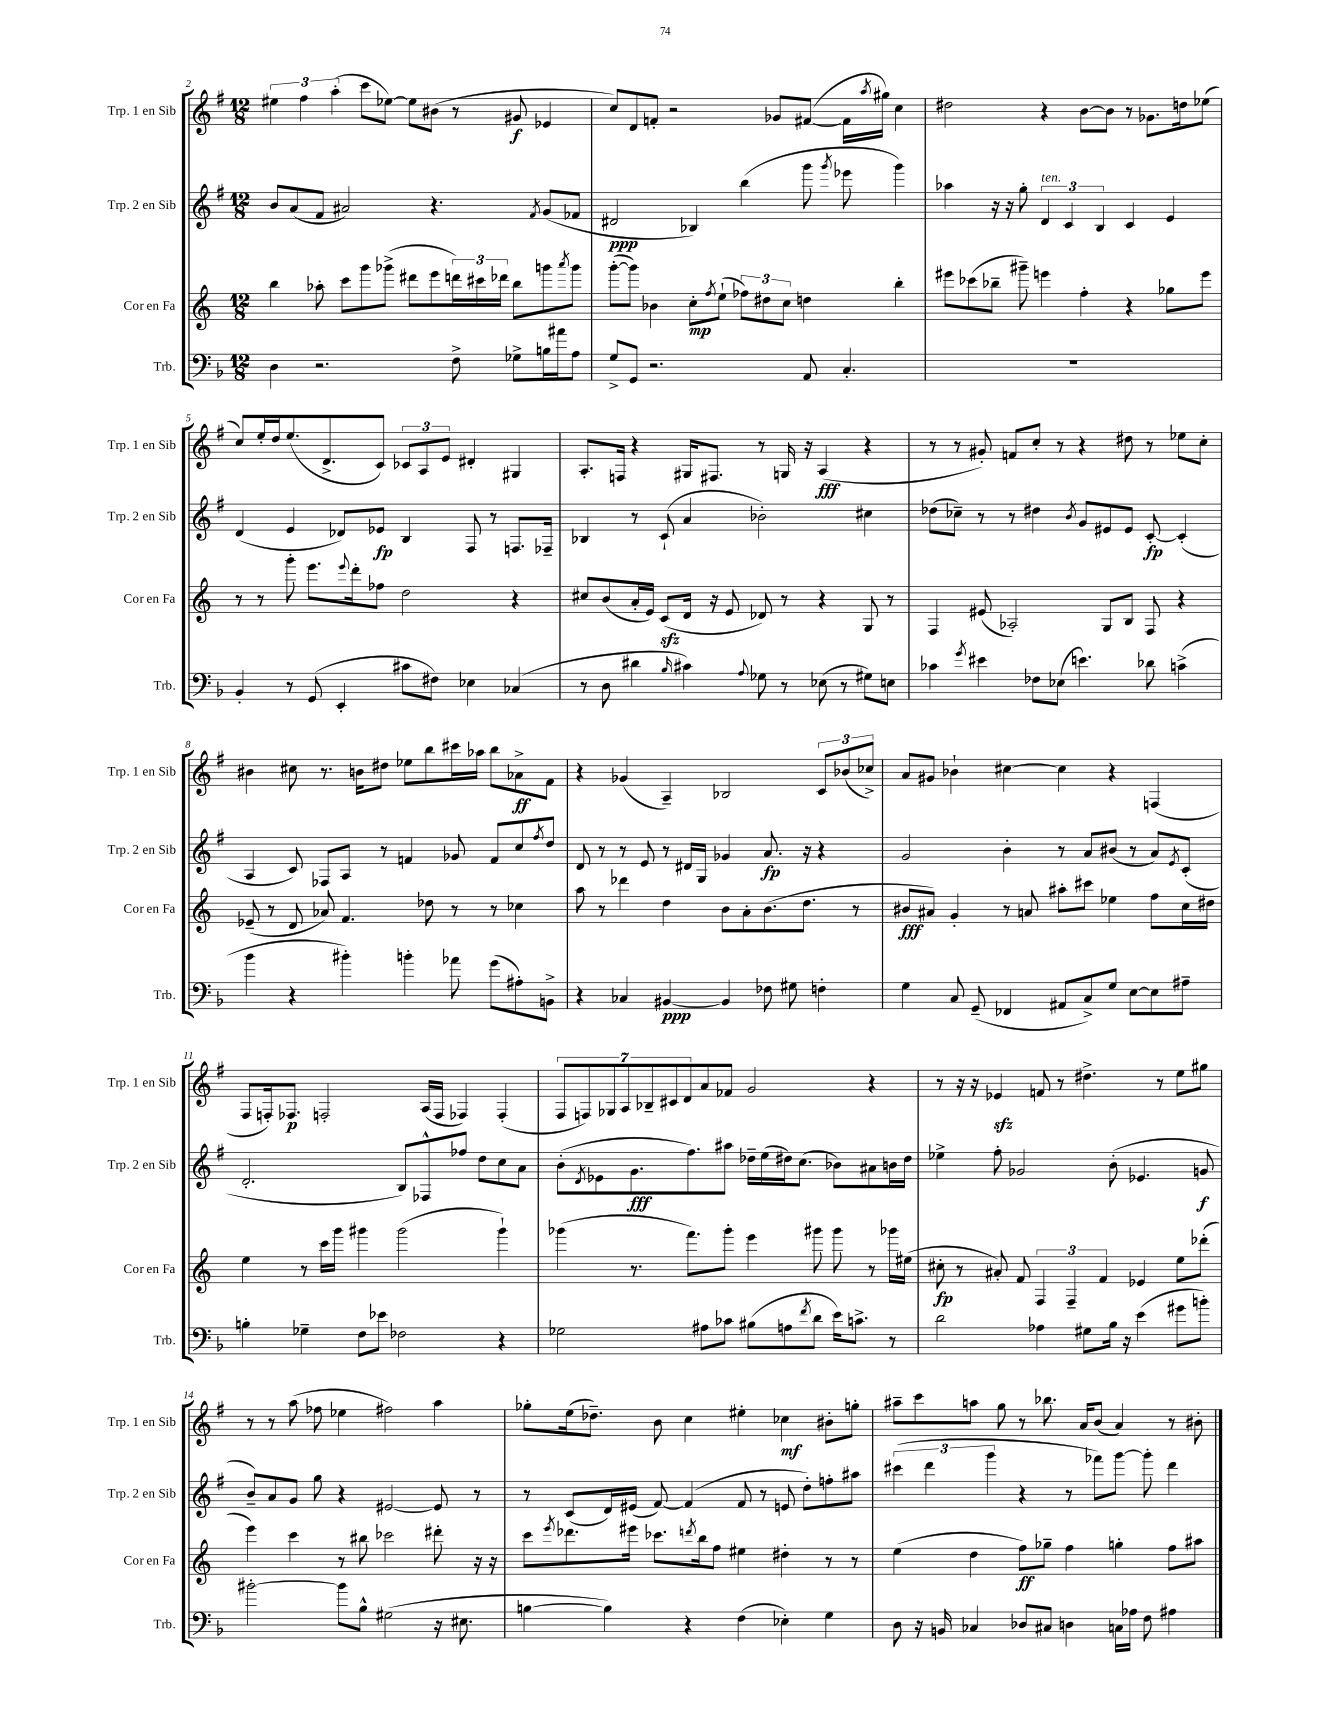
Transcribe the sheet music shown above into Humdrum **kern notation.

**kern	**dynam	**kern	**dynam	**kern	**dynam	**kern	**dynam
*part4	*part4	*part3	*part3	*part2	*part2	*part1	*part1
*staff4	*staff4	*staff3	*staff3	*staff2	*staff2	*staff1	*staff1
*I"Trb.	*	*I"Cor en Fa	*	*I"Trp. 2 en Sib	*	*I"Trp. 1 en Sib	*
*I'Trb.	*	*I'Cor en Fa	*	*I'Trp. 2 en Sib	*	*I'Trp. 1 en Sib	*
*clefF4	*	*clefG2	*	*clefG2	*	*clefG2	*
*k[b-]	*	*k[]	*	*k[f#]	*	*k[f#]	*
*M12/8	*	*M12/8	*	*M12/8	*	*M12/8	*
=2	=2	=2	=2	=2	=2	=2	=2
4D\	.	4bb\	.	8b/L	.	6ee#X\	.
.	.	.	.	(8a/	.	.	.
.	.	.	.	.	.	6ff#\	.
2.r	.	8aa-X'\	.	8f#/J	.	.	.
.	.	.	.	.	.	(6aa'\	.
.	.	8ccc\L	.	2a#X/)	.	.	.
.	.	8ggg\	.	.	.	8ccc\L	.
.	.	(8ggg-X^\J	.	.	.	[8ee-X\J)	.
.	.	8ddd#X\L	.	.	.	8ee-\L]	.
.	.	8eee\	.	4.r	.	(8b#X\J	.
8F^\	.	24dddn\L)	.	.	.	8r	.
.	.	24ccc#X\	.	.	.	.	.
.	.	24ddd-X\JJ	.	.	.	.	.
8G-X^\L	.	8bb\L	.	.	.	8g#X/	f
.	.	.	.	8qf#/	.	.	.
16Bn\L	.	8gggn\	.	(8g/L	.	4e-X/	.
16a#X\J	.	.	.	.	.	.	.
.	.	8qaaa/	.	.	.	.	.
8A\J	.	8ggg\J	.	8f-X/J	.	.	.
=3	=3	=3	=3	=3	=3	=3	=3
8G^/L	.	([8ggg'\L	.	2d#X/	ppp	8cc/L)	.
8GG/J	.	8ggg\J])	.	.	.	8d/	.
2.r	.	4b-X\	.	.	.	8fn'/J	.
.	.	.	.	.	.	2r	.
.	.	8cc'\L	mp	4B-X/)	.	.	.
.	.	8qff/	.	.	.	.	.
.	.	(8ee`\J	.	.	.	.	.
.	.	12ff-X\L)	.	(4bb\	.	.	.
.	.	12dd#X\	.	.	.	.	.
.	.	.	.	.	.	8g-X/L	.
.	.	12cc\J	.	.	.	.	.
8AA/	.	4ddn\	.	8ggg\	.	([8f#X/J	.
.	.	.	.	8qggg/	.	.	.
4.C'/	.	.	.	8eee-X\	.	16f#\LL]	.
.	.	.	.	.	.	8qaa/	.
.	.	.	.	.	.	16gg#X\JJ)	.
.	.	4bb'\	.	4ggg\)	.	4cc\	.
=4	=4	=4	=4	=4	=4	=4	=4
1.r	.	8eee#X\L	.	4aa-X\	.	2dd#X\	.
.	.	(8ccc-X\	.	.	.	.	.
.	.	8bb-X~\J	.	16r	.	.	.
.	.	.	.	16r	.	.	.
.	.	8ggg#X~\)	.	8gg'\	.	.	.
!	!	!	!	!LO:TX:a:i:t=ten.	!	!	!
.	.	4eeen\	.	6d/	.	4r	.
.	.	.	.	6c/	.	.	.
.	.	4ff'\	.	.	.	[8b\L	.
.	.	.	.	6B/	.	.	.
.	.	.	.	.	.	8b\J]	.
.	.	4r	.	4c/	.	8r	.
.	.	.	.	.	.	8.g-X\L	.
.	.	8gg-X\L	.	4e/	.	.	.
.	.	.	.	.	.	16ddn\k	.
.	.	8eee\J	.	.	.	(8ee-X\J	.
!!LO:LB:g=z
=5	=5	=5	=5	=5	=5	=5	=5
4BB-'/	.	8r	.	(4d/	.	8cc/L)	.
.	.	8r	.	.	.	16ee'/L	.
.	.	.	.	.	.	16dd/J	.
8r	.	8ggg'\	.	4e/	.	(8.ee/	.
(8GG/	.	8.eee\L	.	.	.	.	.
.	.	.	.	.	.	8.d^/	.
4EE'/	.	.	.	8d-X/L)	.	.	.
.	.	8qqeee/	.	.	.	.	.
.	.	16ddd'\k	.	.	.	.	.
.	.	8ff-X\J	.	8e-X/J	fp	8c/J)	.
8c#X\L	.	2dd\	.	4B/	.	12c-X/L	.
.	.	.	.	.	.	12A/	.
8F#X\J)	.	.	.	.	.	.	.
.	.	.	.	.	.	12e/J	.
4E-X\	.	.	.	8F#/	.	4d#X'/	.
.	.	.	.	8r	.	.	.
(4C-X/	.	4r	.	8.Fn/L	.	4G#X/	.
.	.	.	.	16F-X~/Jk	.	.	.
=6	=6	=6	=6	=6	=6	=6	=6
8r	.	8cc#X/L	.	4B-X/	.	8.A'/L	.
8D\	.	(8b/	.	.	.	.	.
.	.	.	.	.	.	16Fn/Jk	.
4d#X\	.	16a'/L	.	8r	.	4r	.
.	.	16e/JJ)	.	.	.	.	.
.	.	(8czz/L	.	(8c`/	.	.	.
16qqB-/	.	.	.	.	.	.	.
4c#X\)	.	16d/Jk	.	4a/	.	16G#X/KL	.
.	.	16r	.	.	.	8.F#X/J	.
.	.	8e/	.	.	.	.	.
8qqA/	.	.	.	.	.	.	.
8G-X\	.	8d-X/)	.	2b-X'\)	.	8r	.
8r	.	8r	.	.	.	16Gn/	.
.	.	.	.	.	.	16r	.
(8E-X\	.	4r	.	.	.	(4A/	fff
8r	.	.	.	.	.	.	.
8G#X\L)	.	8G/	.	4cc#X\	.	4r	.
8En\J	.	8r	.	.	.	.	.
=7	=7	=7	=7	=7	=7	=7	=7
4c-X\	.	4F/	.	(8dd-X\L	.	8r	.
.	.	.	.	8cc-X~\J)	.	8r	.
8qg/	.	.	.	.	.	.	.
4e#X\	.	(8e#X/	.	8r	.	8g#X'/)	.
.	.	2A-X'/)	.	8r	.	8fn/L	.
8F-X\L	.	.	.	4dd#X\	.	8cc'/J	.
(8E-X\J	.	.	.	.	.	8r	.
.	.	.	.	8qb/	.	.	.
4.en\)	.	.	.	8g/L	.	4r	.
.	.	8G/L	.	8e#X/	.	.	.
.	.	8B/J	.	8e#/J	.	8dd#X\	.
8d-X\	.	8F/	.	[8c'/	fp	8r	.
(4cn^\	.	4r	.	(4c'/]	.	8ee-X\L	.
.	.	.	.	.	.	8cc'\J	.
!!LO:LB:g=z
=8	=8	=8	=8	=8	=8	=8	=8
4b-\	.	(8e-X~/	.	4A/	.	4b#X\	.
.	.	8r	.	.	.	.	.
4r	.	8d/	.	8c/)	.	8cc#X\	.
.	.	8a-X/)	.	8F-X/L	.	8.r	.
4b#X'\)	.	4.f/	.	8A/J	.	.	.
.	.	.	.	.	.	16bn\KL	.
.	.	.	.	8r	.	8dd#X\J	.
4bn'\	.	.	.	4fn/	.	8ee-X\L	.
.	.	8dd-X\	.	.	.	8bb\	.
8a-X\	.	8r	.	8g-X/	.	16ccc#X\L	.
.	.	.	.	.	.	16aa-X\JJ	.
(8g\L	.	8r	.	8f/L	.	8bb\L	.
8A#X'\)	.	4cc-X\	.	8cc/	.	8a-X^\	ff
.	.	.	.	8qff#/	.	.	.
8BBn^\J	.	.	.	8dd/J	.	8f#\J	.
=9	=9	=9	=9	=9	=9	=9	=9
4r	.	8aa\	.	8d/	.	4r	.
.	.	8r	.	8r	.	.	.
4C-X/	.	4ddd-X\	.	8r	.	(4g-X/	.
.	.	.	.	8e/	.	.	.
[4BB#X/	ppp	4dd\	.	8r	.	4A~/)	.
.	.	.	.	16d#X/LL	.	.	.
.	.	.	.	16G/JJ	.	.	.
4BB#/]	.	8b\L	.	4g-X/	.	2B-X/	.
.	.	8a'\	.	.	.	.	.
8F-X\	.	(8.b\	.	8.a/	fp	.	.
8G#X\	.	.	.	.	.	.	.
.	.	8.dd\J	.	16r	.	.	.
4Fn'\	.	.	.	4r	.	12c/L	.
.	.	.	.	.	.	(12b-X/	.
.	.	8r	.	.	.	.	.
.	.	.	.	.	.	12cc-X^/J)	.
=10	=10	=10	=10	=10	=10	=10	=10
4G\	.	8b#X/L	fff	2g/	.	8a/L	.
.	.	8a#X/J)	.	.	.	8g#X/J	.
8C/	.	4g'/	.	.	.	4b-X`\	.
(8GG~/	.	.	.	.	.	.	.
4FF-X/	.	8r	.	4b'\	.	[4cc#X\	.
.	.	8an/	.	.	.	.	.
8AA#X/L	.	8aa#X'\L	.	8r	.	4cc#\]	.
8C^/)	.	8ccc#X\J	.	8a/L	.	.	.
8G/J	.	4ee-X\	.	(8b#X/J	.	4r	.
[8E\L	.	.	.	8r	.	.	.
8E\]	.	8ff\L	.	8a/L)	.	(4Fn/	.
.	.	.	.	8qe/	.	.	.
8A#X~\J	.	16cc\L	.	(8c'/J	.	.	.
.	.	16dd#X\JJ	.	.	.	.	.
!!LO:LB:g=z
=11	=11	=11	=11	=11	=11	=11	=11
4Bn'\	.	4ee\	.	2.d'/	.	8F#/L	.
.	.	.	.	.	.	16Fn'/k)	.
.	.	.	.	.	.	8.F-X/J	p
4G-X~\	.	8r	.	.	.	.	.
.	.	16ccc\LL	.	.	.	2Fn'/	.
.	.	16ggg\JJ	.	.	.	.	.
8F\L	.	4ggg#X\	.	.	.	.	.
8e-X\J	.	.	.	.	.	.	.
2F-X\	.	(2ggg#\	.	8B/L)	.	.	.
.	.	.	.	8F-X^^/	.	(16A/LL	.
.	.	.	.	.	.	16F/JJ	.
.	.	.	.	8ff-X/J	.	4F-X/)	.
.	.	.	.	8dd\L	.	.	.
4r	.	4ggg#`\)	.	8cc\	.	(4F-'/	.
.	.	.	.	8a\J	.	.	.
=12	=12	=12	=12	=12	=12	=12	=12
2G-X\	.	(4ggg-X\	.	(8b'\L	.	14F#/L	.
.	.	.	.	.	.	14Fn/)	.
.	.	.	.	8qd/	.	.	.
.	.	.	.	8e-X\	.	.	.
.	.	.	.	.	.	14G-X/	.
.	.	.	.	.	.	14A/	.
.	.	8.r	.	8.g\	fff	.	.
.	.	.	.	.	.	14B-X~/	.
.	.	.	.	.	.	14c#X/	.
.	.	.	.	.	.	14d/	.
.	.	8.fff\L)	.	8.ff#\)	.	.	.
8A#X\L	.	.	.	.	.	8a/	.
8c-X\J	.	8ggg-'\J	.	8aa#X\J	.	8f-X/J	.
(8B#X\L	.	4eee\	.	16dd-X~\LL	.	2g/	.
.	.	.	.	(16ee\	.	.	.
8An\	.	.	.	16dd#X\J)	.	.	.
.	.	.	.	(8.cc\J	.	.	.
8qf/	.	.	.	.	.	.	.
8d\J	.	8ggg#X\	.	.	.	.	.
16e\KL)	.	8ggg#\	.	8b-X\L)	.	.	.
8.cn^\J	.	.	.	.	.	.	.
.	.	8r	.	8a#X\	.	4r	.
8r	.	16ggg-X\LL	.	16bn\L	.	.	.
.	.	(16ee#X\JJ	.	16dd#\JJ	.	.	.
=13	=13	=13	=13	=13	=13	=13	=13
2d\	.	8cc#X'\	fp	4ee-X^\	.	8r	.
.	.	8r	.	.	.	16r	.
.	.	.	.	.	.	16r	.
.	.	8a#X'/)	.	8ff#'\	.	4e-Xzz/	.
.	.	8f/	.	2g-X/	.	.	.
4A-X\	.	6F/	.	.	.	8fn/	.
.	.	.	.	.	.	8r	.
.	.	6F~/	.	.	.	.	.
8G#X\L	.	.	.	.	.	4.dd#X^\	.
.	.	6f/	.	.	.	.	.
16B-\Jk	.	.	.	(8b'\	.	.	.
16r	.	.	.	.	.	.	.
(4e\	.	4e-X/	.	4.e-X/	.	.	.
.	.	.	.	.	.	8r	.
8g#X\L	.	8ee\L	.	.	.	8ee\L	.
8bn'\J)	.	(8ddd-X'\J	.	8gn/	f	8gg#X\J	.
!!LO:LB:g=z
=14	=14	=14	=14	=14	=14	=14	=14
[2b#X'\	.	4eee\)	.	8b~/L)	.	8r	.
.	.	.	.	8a/	.	8r	.
.	.	4ccc\	.	8g/J	.	(8aa\	.
.	.	.	.	8gg\	.	8ff-X\	.
8b#\L]	.	8r	.	4r	.	4ee-X\	.
8B-^^\J	.	8bb#X\	.	.	.	.	.
(2G#X\	.	2ccc-X\	.	[2e#X/	.	2ff#X\)	.
16r	.	8ddd#X'\	.	8e#/]	.	4aa\	.
8.E#X\	.	.	.	.	.	.	.
.	.	16r	.	8r	.	.	.
.	.	16r	.	.	.	.	.
=15	=15	=15	=15	=15	=15	=15	=15
[4Bn\	.	8ccc\L	.	8r	.	8gg-X'\L	.
.	.	8qeee/	.	.	.	.	.
.	.	8.ddd-X\	.	(8c/L	.	(16ee\k	.
.	.	.	.	.	.	8.dd-X~\J)	.
4B\])	.	.	.	16d/L)	.	.	.
.	.	16eee#X\Jk	.	(16e#X/JJ	.	.	.
.	.	8.ccc-X\L	.	[8f#/)	.	8b\	.
4r	.	.	.	(4f#/]	.	4cc\	.
.	.	8qdddn/	.	.	.	.	.
.	.	16bb\k	.	.	.	.	.
.	.	8ff\J	.	.	.	.	.
(4F\	.	4ee#X\	.	8f#/	.	4ee#X'\	.
.	.	.	.	8r	.	.	.
4E-X'\)	.	4dd#X'\	.	8en/	.	4cc-X\	mf
.	.	.	.	8dd'\L)	.	.	.
4G\	.	8r	.	8ffn'\	.	8b#X'\L	.
.	.	8r	.	8aa#X\J	.	8ggn'\J	.
=16	=16	=16	=16	=16	=16	=16	=16
8D\	.	(4ee\	.	(6ccc#X\	.	8aa#X~\L	.
16r	.	.	.	.	.	8ccc\	.
.	.	.	.	6ddd\	.	.	.
16BBn/	.	.	.	.	.	.	.
4C-X/	.	4dd\	.	.	.	8aan\J	.
.	.	.	.	6ggg\	.	.	.
.	.	.	.	.	.	8gg\	.
8D-X/L	.	8ff\L)	ff	4r	.	8r	.
8C#X/J	.	8gg-X~\J	.	.	.	8.bb-X\	.
4Dn\	.	4ff\	.	8r	.	.	.
.	.	.	.	.	.	16a/KL	.
.	.	.	.	8fff-X\L)	.	(8b/J	.
16Cn\LL	.	4ggn'\	.	[8ggg\J	.	4a/)	.
16A-X\JJ	.	.	.	.	.	.	.
8F\	.	.	.	8ggg'\]	.	.	.
4A#X\	.	8ff\L	.	4ddd\	.	8r	.
.	.	8aa#X\J	.	.	.	8b#X'\	.
==	==	==	==	==	==	==	==
*-	*-	*-	*-	*-	*-	*-	*-
